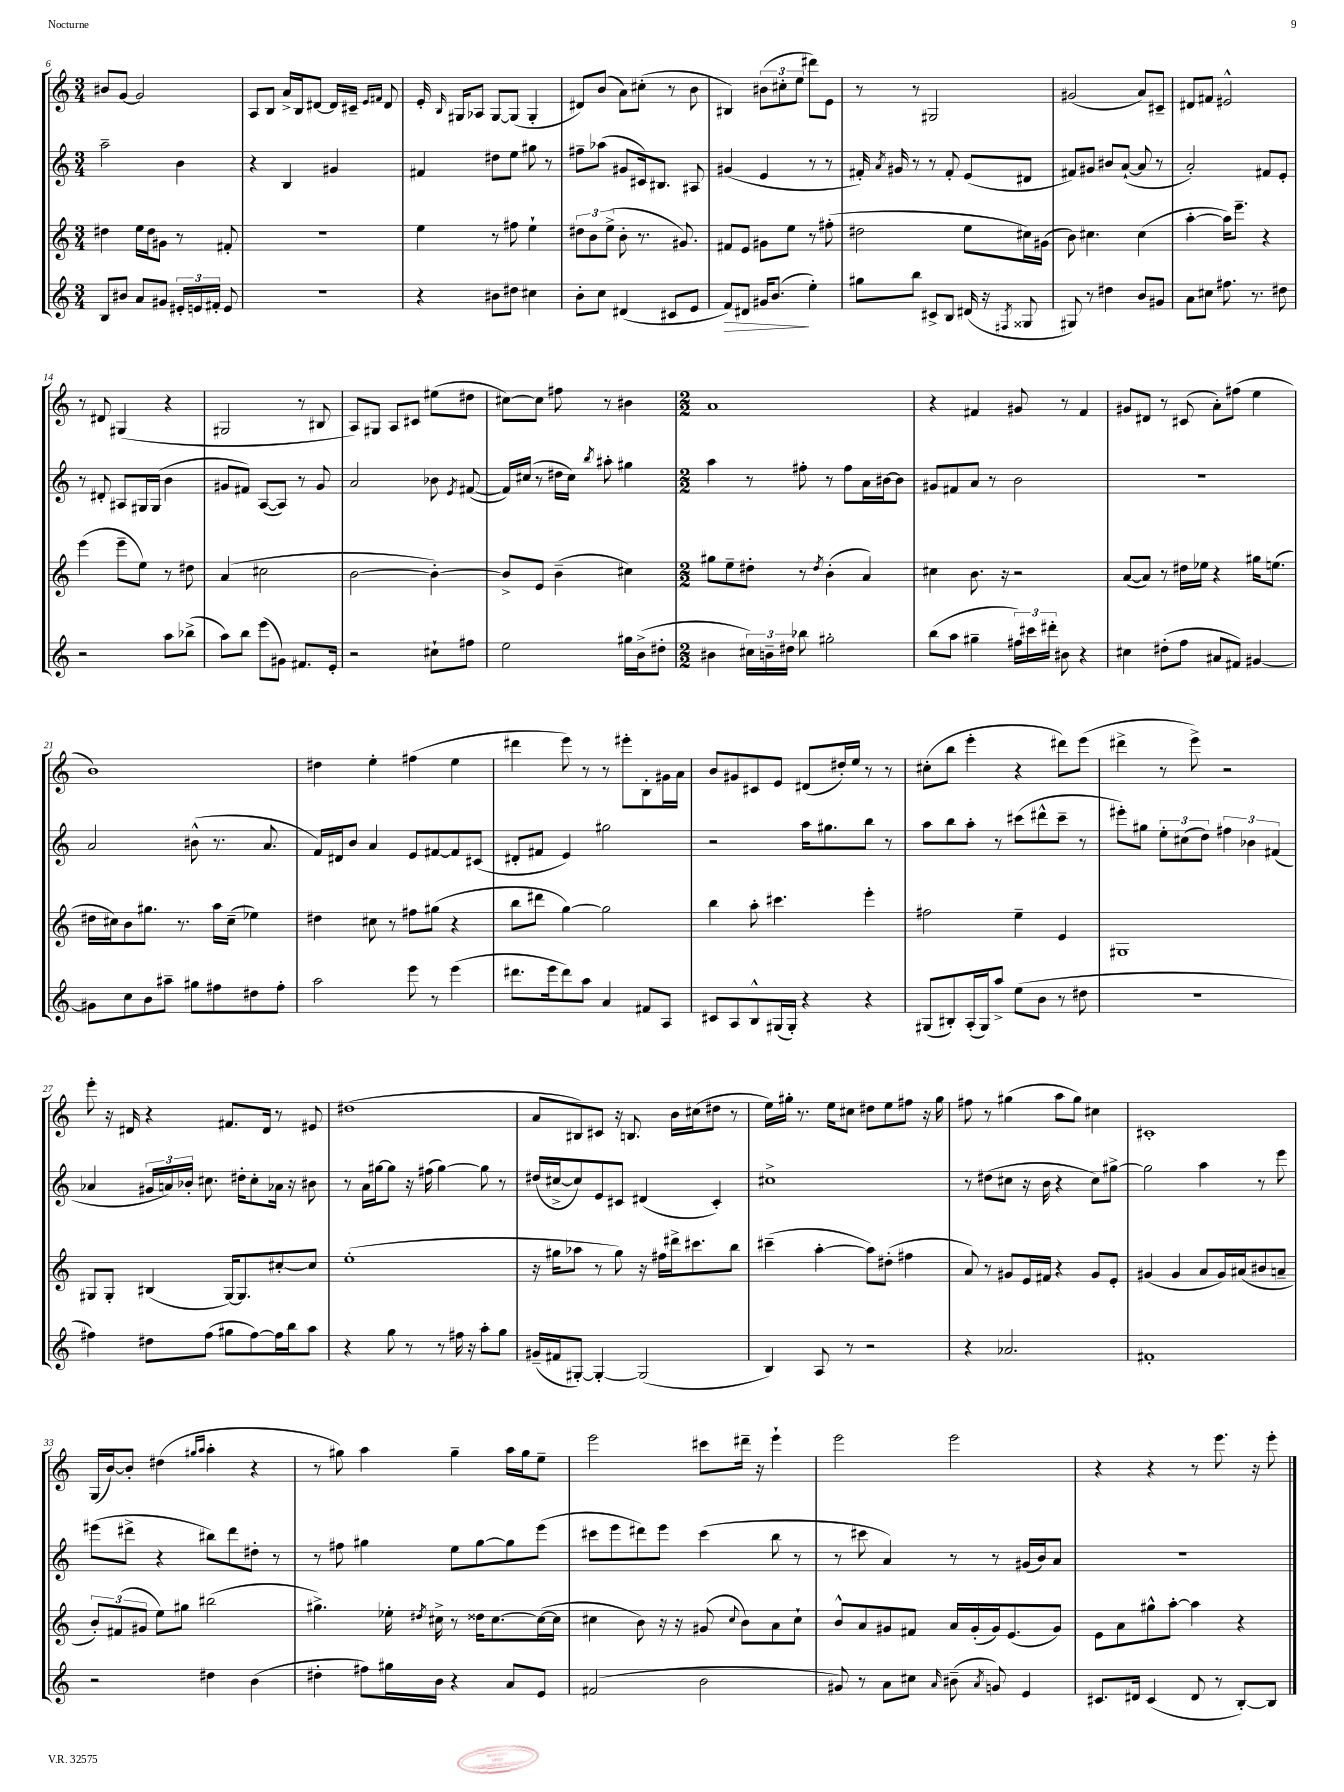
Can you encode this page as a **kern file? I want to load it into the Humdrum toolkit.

**kern	**kern	**kern	**kern
*staff4	*staff3	*staff2	*staff1
*clefG2	*clefG2	*clefG2	*clefG2
*k[]	*k[]	*k[]	*k[]
*M3/4	*M3/4	*M3/4	*M3/4
8B	4dd#	2aa~	8b#
8b#	.	.	[8g
8a	16ee	.	2g]
.	16dd#	.	.
8g#	8g#	.	.
24e#'	8r	4b	.
24e	.	.	.
24f#'	.	.	.
8e	8f#'	.	.
=	=	=	=
2.r	2.r	4r	8A
.	.	.	8B
.	.	4B	16a^
.	.	.	16B
.	.	.	[8d#
.	.	4g#	16d#]
.	.	.	16c#~
.	.	.	16qqe
.	.	.	16qqf#
.	.	.	8d#
=	=	=	=
4r	4ee	4f#	16e'
.	.	.	16qqB
.	.	.	16G#
.	.	.	8A-
8b#	8r	8dd#	[8G#
8dd#	8ff#	8ee	(8G#]
4cc#	4ee`	8gg#	4G#'
.	.	8r	.
=	=	=	=
8b'	12dd#	8ff#~	8d#)
.	12b	.	.
8cc	.	(8aa-	(8b
.	(12ee^	.	.
(4d#	8b'	8g#	8a)
.	8.r	16c#)	(8cc#'
.	.	8.B#	.
8c#	.	.	8r
.	8.g#)	.	.
8e	.	8A#	8b
=	=	=	=
8f)	8f#	(4g#	4B#)
8d#	8e	.	.
16g#	8g#	4e	(12b#
(8.b	.	.	.
.	.	.	12cc#'
.	8ee	.	.
.	.	.	12ee
4ee')	8r	8r	8ddd#)
.	(8ff#'	8r	8e
=	=	=	=
8gg#	2dd#	16f#')	8r
.	.	8qa	.
.	.	16g#	.
8bb	.	8r	8r
8c#^	.	8r	2G#
8B	.	8f#'	.
(16d#	8ee	(8e	.
16r	.	.	.
8qF#	.	.	.
8G##	16cc#)	8d#	.
.	(16g#	.	.
=	=	=	=
8G#)	8b)	8f#)	(2g#
8r	4.cc#	8g#	.
4dd#	.	8b#	.
.	.	([8a`	.
8b	(4cc#	8a]	8a)
8g#	.	8r	8c#~
=	=	=	=
8a	[4aa'	2a')	8d#
8cc#	.	.	8f#
8.ff#	16aa])	.	2e#^^
.	8.eee~	.	.
8.r	.	.	.
.	4r	8f#	.
8dd#	.	8e'	.
=	=	=	=
2r	(4eee	8r	8r
.	.	8d#'	8d#
.	8eee~	8A#	(4G#
.	8ee)	16G#	.
.	.	(16G#	.
8aa	8r	4b	4r
(8bb-^	8dd#	.	.
=	=	=	=
8aa)	(4a	8g#	2G#
8bb	.	8f#)	.
(8eee	2cc#	([8A	.
8g#)	.	8A])	.
8.f#	.	8r	8r
.	.	8g#	8B#
16e'	.	.	.
=	=	=	=
2r	[2b	2a	8A)
.	.	.	8G#
.	.	.	8A
.	.	.	8c#
8cc#`	4b'_)	8b-	(8ee#
.	.	8qe	.
8ff#	.	([8f#	8dd#
=	=	=	=
2ee	8b^]	16f#])	[8cc#)
.	.	(16cc#	.
.	8e	8r	8cc#]
.	(4b~	16dd#	8ff#
.	.	16cc#)	.
.	.	8qbb	.
.	.	8aa#'	8r
16gg#	4cc#)	4gg#	4b#
(16b^	.	.	.
8dd#'	.	.	.
=	=	=	=
*M2/2	*M2/2	*M2/2	*M2/2
4b#	8gg#	4aa	1a
.	8ee~	.	.
24cc#)	8dd#'	8r	.
24b~	.	.	.
24dd#	.	.	.
8bb-	8r	8ff#'	.
.	8qdd#	.	.
2gg#'	(4b'	8r	.
.	.	8ff#	.
.	4a)	16a	.
.	.	[16b#	.
.	.	8b#]	.
=	=	=	=
(8bb	4cc#	8g#	4r
8aa	.	8f#	.
4gg#~	8.b	8a	4f#
.	.	8r	.
.	16r	.	.
24ff#)	2r	2b	8g#
24ccc#	.	.	.
24ddd#'	.	.	.
8b#	.	.	8r
4r	.	.	4f#
=	=	=	=
4cc#	([8a	1r	8g#
.	8a])	.	8d#
(8dd#'	8r	.	8r
8ff	16dd#	.	(8c#
.	16ee-	.	.
8a#	4r	.	8a')
8f#)	.	.	(8ff#
[4g#	16gg#	.	4ee
.	(8.ee	.	.
=	=	=	=
8g#]	16dd#	2a	1b)
.	16cc#)	.	.
8cc	8b	.	.
8b	8.gg#	.	.
8aa#~	.	.	.
.	8.r	.	.
8gg#	.	(8b#^^	.
8ff#	16aa	8.r	.
.	(16cc#~	.	.
8dd#	4ee-)	.	.
.	.	8.a	.
8ff#'	.	.	.
=	=	=	=
2aa	4dd#	16f)	4dd#
.	.	16d#	.
.	.	8b	.
.	8cc#	4a	4ee'
.	8r	.	.
8eee	8ff#	8e	(4ff#
8r	(8gg#	[8f#	.
(4eee	4r	8f#]	4ee
.	.	(8c#	.
=	=	=	=
8.ddd#	8bb	8d#'	4ddd#
.	8ddd#	8f#	.
16eee	.	.	.
8ddd#)	[4gg)	4e)	8eee)
8aa	.	.	8r
4a	2gg]	2gg#	8r
.	.	.	8eee#'
8f#	.	.	8B'
8A	.	.	16g#
.	.	.	16a
=	=	=	=
8c#	4bb	2r	8b
8A	.	.	8g#
8B^^	8aa'	.	8c#
(16G#	4.ccc#	.	8e
16G#')	.	.	.
4r	.	16aa	(8d#
.	.	8.gg#	.
.	.	.	16dd#')
.	.	.	16ee
4r	4eee'	8bb	8r
.	.	8r	8r
=	=	=	=
(8G#	2ff#	8aa	(8cc#'
8B#')	.	8bb	8bb
(16A'	.	8aa'	4eee'
16G#)	.	.	.
8aa^	.	8r	.
(8ee	4ee~	(8ccc#	4r
8b	.	8ddd#^^	.
8r	4e	8ccc#~	8ddd#)
8dd#	.	8r	(8eee
=	=	=	=
1r	1G#	8eee#')	4ddd#^
.	.	8gg#	.
.	.	12ee'	8r
.	.	(12cc#	.
.	.	.	8eee^)
.	.	12dd)	.
.	.	6ff#	2r
.	.	6b-	.
.	.	(6f#	.
=	=	=	=
4ff#)	8G#	4a-	8eee'
.	8G#'	.	16r
.	.	.	16d#
8dd#	(4B#	24g#	4r
.	.	24a)	.
.	.	24b-'	.
(8ff#	.	8.cc#	.
8gg#	[16G#)	.	8.f#
.	8.G#]	16dd#'	.
[8ff#)	.	8cc#'	.
.	.	.	16d#
16ff#]	[8cc#'	16a-	8r
16bb	.	16r	.
8aa	8cc#]	8b#	8e#
=	=	=	=
4r	(1ee'	8r	(1dd#
.	.	16a	.
.	.	[16gg#	.
8gg	.	8gg#]	.
8r	.	16r	.
.	.	(16ff#	.
8r	.	[4gg#)	.
16ff#	.	.	.
16r	.	.	.
8aa'	.	8gg#]	.
8gg	.	8r	.
=	=	=	=
(16g#~	16r	(16dd#	8a
16f#	16gg#	[16cc#^	.
[8G#')	8aa-	8cc#])	8B#)
4G#'_	8r	8e	8c#
.	8gg#)	8c#	16r
.	.	.	8.B
(2G#]	16r	(4d#	.
.	16ff#	.	.
.	16ddd#^	.	16b
.	8.ccc#	.	(16cc#
.	.	4c#')	8dd#
.	8bb	.	8r
=	=	=	=
4B)	(4ccc#~	1cc#^	16ee)
.	.	.	16gg#'
.	.	.	8.r
8A	[4aa'	.	.
.	.	.	16ee
8r	.	.	8cc#
2r	8aa])	.	8dd#
.	(8dd#'	.	8ee
.	4ff#	.	8ff#
.	.	.	16r
.	.	.	16gg#
=	=	=	=
4r	8a)	8r	8ff#
.	8r	(8dd#	8r
2.a-	8g#	8cc#	(4gg#
.	16e	16r	.
.	16f#	16b	.
.	4r	4r	8aa
.	.	.	8gg#)
.	8g#	8cc#)	4cc#
.	8e'	[8gg#^	.
=	=	=	=
1f#'	(4g#	2gg#]	1c#'
.	4g#	.	.
.	8a	4aa	.
.	16g#)	.	.
.	(16a#	.	.
.	8b#	8r	.
.	8a~	8eee	.
=	=	=	=
2r	12b')	(8eee#	(16G
.	.	.	[16b)
.	(12f#	.	.
.	.	8ddd#^	8b']
.	12g#	.	.
.	8ee)	4r	(4dd#
.	8gg#	.	.
.	.	.	16qqgg#
.	.	.	16qqaa
4dd#	(2bb#	8bb#)	4aa'
.	.	8ddd#	.
(4b	.	8dd#'	4r
.	.	8r	.
=	=	=	=
4dd#'	4.gg#^)	8r	8r
.	.	8ff#	8gg#)
8ff#)	.	4gg#	4aa
16gg#	16ee-'	.	.
.	8qdd#	.	.
16b	16cc#^	.	.
4r	8r	8ee	4gg#~
.	16dd##	[8gg#	.
.	[8.cc#	.	.
8a	.	8gg#]	16aa
.	.	.	16gg#
8e	(16cc#_	(8eee	8ee~
.	16cc#]	.	.
=	=	=	=
(2f#	4cc#	8ccc#	2eee
.	.	8eee	.
.	8b)	8ddd#)	.
.	16r	8eee	.
.	16r	.	.
2b	(8g#	(4ccc#	8ccc#
.	8qqcc#	.	.
.	8b)	.	16ddd#~
.	.	.	16r
.	8a	8bb	4eee`
.	8cc#`	8r	.
=	=	=	=
8g#)	8b^^	8r	2eee
8r	8a	8ccc#	.
8a	8g#	4a)	.
8cc#	8f#	.	.
16qqa	.	.	.
(8b#~	16a	8r	2eee
.	(16g#'	.	.
8qa	.	.	.
8g)	16g#)	8r	.
.	(8.e	.	.
4e	.	(16g#	.
.	.	16b)	.
.	8g#)	8a	.
=	=	=	=
8.c#	8e	1r	4r
.	8a	.	.
16d#	.	.	.
(4c#	8gg#^^	.	4r
.	[8aa'	.	.
8d#	4aa]	.	8r
8r	.	.	8.eee
[8B')	4r	.	.
.	.	.	16r
8B]	.	.	8eee'
==	==	==	==
*-	*-	*-	*-
